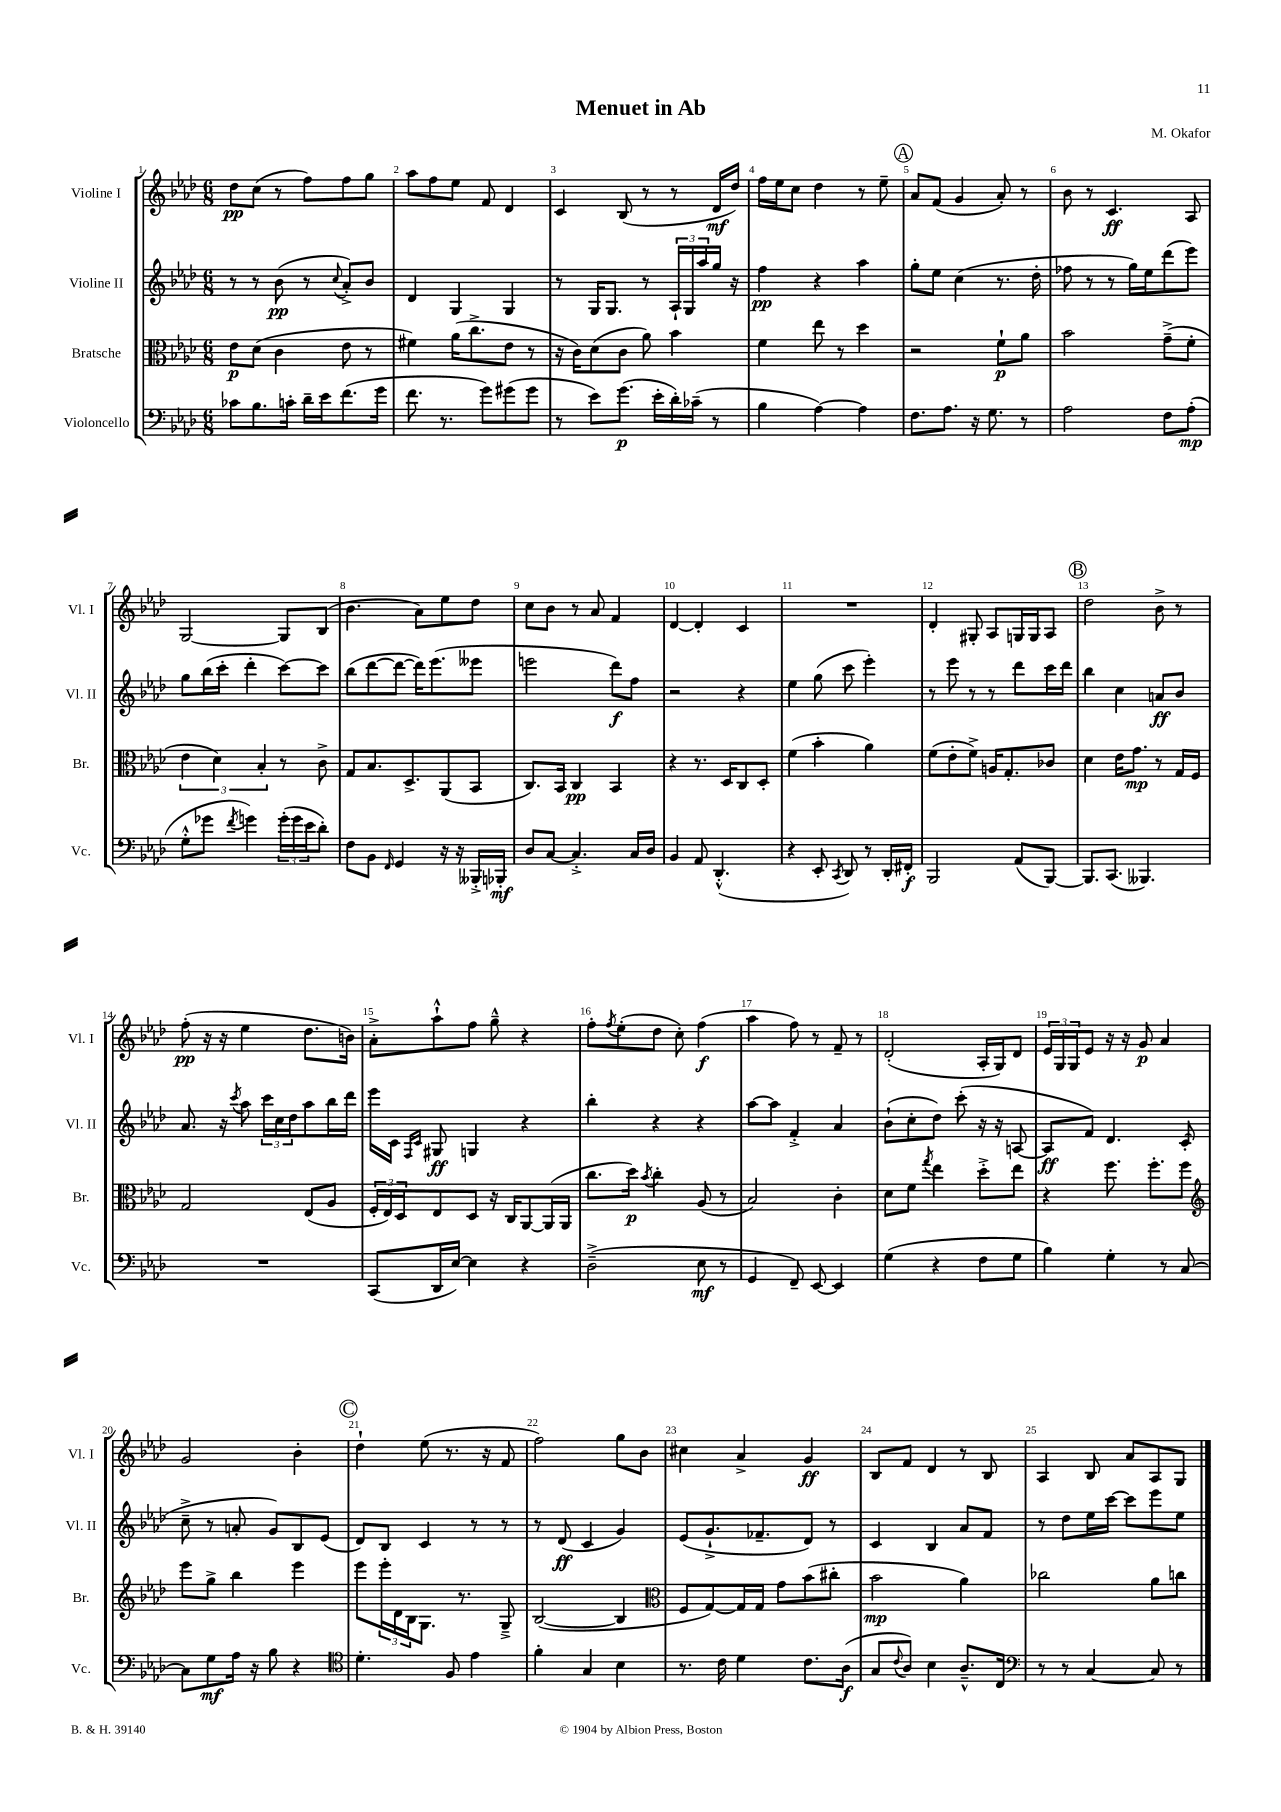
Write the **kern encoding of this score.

**kern	**dynam	**kern	**dynam	**kern	**dynam	**kern	**dynam
*part4	*part4	*part3	*part3	*part2	*part2	*part1	*part1
*staff4	*staff4	*staff3	*staff3	*staff2	*staff2	*staff1	*staff1
*I"Violoncello	*	*I"Bratsche	*	*I"Violine II	*	*I"Violine I	*
*I'Vc.	*	*I'Br.	*	*I'Vl. II	*	*I'Vl. I	*
*clefF4	*	*clefC3	*	*clefG2	*	*clefG2	*
*k[b-e-a-d-]	*	*k[b-e-a-d-]	*	*k[b-e-a-d-]	*	*k[b-e-a-d-]	*
*M6/8	*	*M6/8	*	*M6/8	*	*M6/8	*
=1	=1	=1	=1	=1	=1	=1	=1
8c-X\L	.	8e-\L	p	8r	.	8dd-\L	pp
8.B-\	.	(8d-\J	.	8r	.	(8cc\J	.
.	.	4c\	.	(8b-\	pp	8r	.
16cn'\Jk	.	.	.	.	.	.	.
16d-~\LL	.	.	.	8r	.	8ff\L)	.
16e-\J	.	.	.	.	.	.	.
.	.	.	.	8qqcc/	.	.	.
(8.f\	.	8e-\	.	8a-'^/L)	.	8ff\	.
.	.	8r	.	8b-/J	.	8gg\J	.
16g\Jk	.	.	.	.	.	.	.
=2	=2	=2	=2	=2	=2	=2	=2
8.f\	.	4f#X\)	.	4d-/	.	8aa-\L	.
.	.	.	.	.	.	8ff\	.
8.r	.	.	.	.	.	.	.
.	.	(16a-\KL	.	4G/	.	8ee-\J	.
.	.	8.cc^\	.	.	.	.	.
8g\L)	.	.	.	.	.	8f/	.
(8g#X\	.	8e-\J	.	4G/	.	4d-/	.
8g#\J	.	8r	.	.	.	.	.
=3	=3	=3	=3	=3	=3	=3	=3
8r	.	16r	.	8r	.	4c/	.
.	.	16c\KL)	.	.	.	.	.
8e-\L)	.	(8d-\	.	16G/KL	.	.	.
.	.	.	.	8.G/J	.	.	.
(8.g\J	p	8c\J	.	.	.	(8B-/	.
.	.	8a-\)	.	8r	.	8r	.
16e-'\LL	.	.	.	.	.	.	.
16d-'\)	.	4b-\	.	24A-`/LL	.	8r	.
.	.	.	.	24G/	.	.	.
(16c-X~\JJ	.	.	.	.	.	.	.
.	.	.	.	24aa-/	.	.	.
8r	.	.	.	16gg/JJ	.	16d-/LL	mf
.	.	.	.	16r	.	16dd-/JJ)	.
=4	=4	=4	=4	=4	=4	=4	=4
4B-\	.	4f\	.	4ff\	pp	16ff\LL	.
.	.	.	.	.	.	16ee-\J	.
.	.	.	.	.	.	8cc\J	.
[4A-\)	.	8ee-\	.	4r	.	4dd-\	.
.	.	8r	.	.	.	.	.
4A-\]	.	4dd-\	.	4aa-\	.	8r	.
.	.	.	.	.	.	8ee-~\	.
!!LO:REH:place=s1:t=A
=5	=5	=5	=5	=5	=5	=5	=5
8.F\L	.	2r	.	8gg'\L	.	8a-/L	.
.	.	.	.	8ee-\J	.	(8f/J	.
8.A-\J	.	.	.	.	.	.	.
.	.	.	.	(4cc\	.	4g/	.
16r	.	.	.	.	.	.	.
8.G\	.	.	.	.	.	.	.
.	.	8f`\L	p	8.r	.	8a-'/)	.
8r	.	8a-\J	.	.	.	8r	.
.	.	.	.	16dd-'\	.	.	.
=6	=6	=6	=6	=6	=6	=6	=6
2A-\	.	2b-\	.	8ff-X\	.	8b-\	.
.	.	.	.	8r	.	8r	.
.	.	.	.	8r	.	4.c/	ff
.	.	.	.	16gg\LL)	.	.	.
.	.	.	.	16ee-\J	.	.	.
8F\L	.	(8g~^\L	.	(8ddd-\	.	.	.
(8A-'\J	mp	8f'\J	.	8eee-\J)	.	8A-/	.
!!LO:LB:g=z
=7	=7	=7	=7	=7	=7	=7	=7
8G'^^\L	.	6e-\	.	8gg\L	.	[2G/	.
8g-X\J	.	.	.	(16bb-\L	.	.	.
.	.	6d-\)	.	.	.	.	.
.	.	.	.	16ccc'\JJ	.	.	.
8qf/	.	.	.	.	.	.	.
4gn\)	.	.	.	4ddd-'\	.	.	.
.	.	6B-'/	.	.	.	.	.
(24g'\LL	.	8r	.	[8ccc\L)	.	8G/L]	.
24g\	.	.	.	.	.	.	.
24e-\J	.	.	.	.	.	.	.
8d-'\J)	.	8c^\	.	8ccc\J]	.	(8B-/J	.
=8	=8	=8	=8	=8	=8	=8	=8
8F\L	.	8G/L	.	(8bb-\L	.	4.b-\	.
8BB-\J	.	8.B-/	.	[8ddd-\	.	.	.
16qqFF/	.	.	.	.	.	.	.
4GG/	.	.	.	8ddd-\J_	.	.	.
.	.	8.D-^/	.	.	.	.	.
.	.	.	.	16ddd-\KL])	.	8a-\L)	.
.	.	.	.	(8.eee-\	.	.	.
16r	.	(8AA-/	.	.	.	8ee-\	.
16r	.	.	.	.	.	.	.
16BBB--X'^/LL	.	8BB-/J	.	8eee--X\J	.	8dd-\J	.
16BBB-X'/JJ	mf	.	.	.	.	.	.
=9	=9	=9	=9	=9	=9	=9	=9
8D-/L	.	8.C/L)	.	2eeen\	.	8cc\L	.
[8C/J	.	.	.	.	.	8b-\J	.
.	.	16BB-/Jk	.	.	.	.	.
4.C'^/]	.	4C/	pp	.	.	8r	.
.	.	.	.	.	.	8a-/	.
.	.	4BB-/	.	8ddd-\L)	f	4f/	.
16C/LL	.	.	.	8ff\J	.	.	.
16D-/JJ	.	.	.	.	.	.	.
=10	=10	=10	=10	=10	=10	=10	=10
4BB-/	.	4r	.	2r	.	[4d-/	.
8AA-/	.	8.r	.	.	.	4d-'/]	.
(4.DD-'^^/	.	.	.	.	.	.	.
.	.	16D-/KL	.	.	.	.	.
.	.	8C/	.	4r	.	4c/	.
.	.	8D-'/J	.	.	.	.	.
=11	=11	=11	=11	=11	=11	=11	=11
4r	.	(4f\	.	4ee-\	.	2.r	.
8EE-'/	.	4b-'\	.	(8gg\	.	.	.
8qCC/	.	.	.	.	.	.	.
8DD-/)	.	.	.	8ccc\	.	.	.
8r	.	4a-\)	.	4eee-'\)	.	.	.
16DD-'/LL	.	.	.	.	.	.	.
16FF#X'/JJ	f	.	.	.	.	.	.
=12	=12	=12	=12	=12	=12	=12	=12
2BBB-/	.	(8f\L	.	8r	.	4d-'/	.
.	.	8e-'\	.	8eee-\	.	.	.
.	.	8f^\J)	.	8r	.	8G#X'/	.
.	.	16An/KL	.	8r	.	8A-/L	.
.	.	8.G'/	.	.	.	.	.
(8AA-/L	.	.	.	8ddd-\L	.	16Gn/L	.
.	.	.	.	.	.	16G/J	.
[8BBB-/J)	.	8c-X/J	.	16ccc\L	.	8A-/J	.
.	.	.	.	16ddd-\JJ	.	.	.
!!LO:REH:place=s1:t=B
=13	=13	=13	=13	=13	=13	=13	=13
8.BBB-/L]	.	4d-\	.	4bb-\	.	2dd-\	.
(8.CC/J	.	.	.	.	.	.	.
.	.	16e-\KL	.	4cc\	.	.	.
.	.	8.g\J	mp	.	.	.	.
4.BBB--X/)	.	.	.	.	.	.	.
.	.	8r	.	8an/L	ff	8b-^\	.
.	.	16G/LL	.	8b-/J	.	8r	.
.	.	16F/JJ	.	.	.	.	.
!!LO:LB:g=z
=14	=14	=14	=14	=14	=14	=14	=14
2.r	.	2G/	.	8.a-/	.	(8ff'\	pp
.	.	.	.	.	.	16r	.
.	.	.	.	16r	.	16r	.
.	.	.	.	8qccc/	.	.	.
.	.	.	.	8aa-\	.	4ee-\	.
.	.	.	.	24ccc\LL	.	.	.
.	.	.	.	24cc\	.	.	.
.	.	.	.	24dd-\J	.	.	.
.	.	(8E-/L	.	8aa-\	.	8.dd-\L	.
.	.	8A-/J	.	16bb-\L	.	.	.
.	.	.	.	16ddd-\JJ	.	16bn\Jk)	.
=15	=15	=15	=15	=15	=15	=15	=15
(8CC/L	.	24F'/LL	.	16eee-\LL	.	8a-'^\L	.
.	.	24E-/)	.	.	.	.	.
.	.	.	.	16c\JJ	.	.	.
.	.	24D-/J	.	.	.	.	.
.	.	.	.	16qqF/LL	.	.	.
.	.	.	.	16qqc/JJ	.	.	.
16DD-/L	.	8E-/	.	8G#X/	ff	8aa-`^^\	.
[16E-/JJ)	.	.	.	.	.	.	.
4E-\]	.	8D-/J	.	4Gn/	.	8ff\J	.
.	.	16r	.	.	.	8gg~^^\	.
.	.	16C/KL	.	.	.	.	.
4r	.	[8AA-/	.	4r	.	4r	.
.	.	(16AA-/L]	.	.	.	.	.
.	.	16AA-/JJ	.	.	.	.	.
=16	=16	=16	=16	=16	=16	=16	=16
(2D-~^\	.	8.cc\L	.	4bb-'\	.	8ff'\L	.
.	.	.	.	.	.	8qff/	.
.	.	.	.	.	.	(8ee-'\	.
.	.	16dd-\Jk)	p	.	.	.	.
.	.	8qb-/	.	.	.	.	.
.	.	4cc'\	.	4r	.	8dd-\J	.
.	.	.	.	.	.	8cc'\)	.
8E-\	mf	(8A-/	.	4r	.	(4ff\	f
8r	.	8r	.	.	.	.	.
=17	=17	=17	=17	=17	=17	=17	=17
4GG/	.	2B-/)	.	[8aa-\L	.	4aa-\	.
.	.	.	.	8aa-\J]	.	.	.
8FF~/)	.	.	.	4f'^/	.	8ff\)	.
[8EE-/	.	.	.	.	.	8r	.
4EE-/]	.	4c'\	.	4a-/	.	8f~/	.
.	.	.	.	.	.	8r	.
=18	=18	=18	=18	=18	=18	=18	=18
(4G\	.	8d-\L	.	(8b-`\L	.	(2d-'/	.
.	.	8f\J	.	8cc'\	.	.	.
.	.	8qgg/	.	.	.	.	.
4r	.	4ee-\	.	8dd-\J)	.	.	.
.	.	.	.	(8ccc'\	.	.	.
8F\L	.	8dd-'^\L	.	16r	.	16A-'/LL	.
.	.	.	.	16r	.	16G/J)	.
8G\J	.	8ee-\J	.	[8An/	.	8d-/J	.
=19	=19	=19	=19	=19	=19	=19	=19
4B-\)	.	4r	.	8A/L]	ff	24e-/LL	.
.	.	.	.	.	.	24G/	.
.	.	.	.	.	.	24G/J	.
.	.	.	.	8f/J)	.	8e-/J	.
4G'\	.	8.ff\	.	4.d-/	.	16r	.
.	.	.	.	.	.	16r	.
.	.	.	.	.	.	8g/	p
.	.	8.ff'\L	.	.	.	.	.
8r	.	.	.	.	.	4a-/	.
[8C/	.	8ff\J	.	(8c'/	.	.	.
!!LO:LB:g=z
=20	=20	=20	=20	=20	=20	=20	=20
*	*	*clefG2	*	*	*	*	*
8C\L]	.	8eee-\L	.	8cc~^\	.	2g/	.
8G\	mf	8gg^\J	.	8r	.	.	.
16A-\Jk	.	4bb-\	.	8an'/	.	.	.
16r	.	.	.	.	.	.	.
8B-\	.	.	.	8g/L)	.	.	.
4r	.	4eee-\	.	8B-/	.	4b-'\	.
.	.	.	.	(8e-/J	.	.	.
!!LO:REH:place=s1:t=C
=21	=21	=21	=21	=21	=21	=21	=21
*clefC4	*	*	*	*	*	*	*
4.d-'\	.	8eee-\L	.	8d-/L)	.	4dd-`\	.
.	.	24eee-'\L	.	8B-/J	.	.	.
.	.	24d-\	.	.	.	.	.
.	.	24B-\J	.	.	.	.	.
.	.	8.G\J	.	4c/	.	(8ee-\	.
8F/	.	.	.	.	.	8.r	.
.	.	8.r	.	.	.	.	.
4e-\	.	.	.	8r	.	.	.
.	.	.	.	.	.	16r	.
.	.	8G~^/	.	8r	.	8f/	.
=22	=22	=22	=22	=22	=22	=22	=22
4f'\	.	([2B-/	.	8r	.	2ff\)	.
.	.	.	.	(8d-/	ff	.	.
4G/	.	.	.	4c/	.	.	.
4B-\	.	4B-/]	.	4g/)	.	8gg\L	.
.	.	.	.	.	.	8b-\J	.
=23	=23	=23	=23	=23	=23	=23	=23
*	*	*clefC3	*	*	*	*	*
8.r	.	8F/L	.	(8e-/L	.	4cc#X\	.
.	.	[8G/)	.	8.g`^/	.	.	.
16c\	.	.	.	.	.	.	.
4d-\	.	16G/L]	.	.	.	4a-^/	.
.	.	16G/JJ	.	8.f-X~/	.	.	.
.	.	8g\L	.	.	.	.	.
8.c\L	.	(8b-\	.	8d-/J)	.	4g/	ff
.	.	8cc#X'\J	.	8r	.	.	.
(16A-\Jk	f	.	.	.	.	.	.
=24	=24	=24	=24	=24	=24	=24	=24
8G/L	.	2b-\	mp	4c/	.	8B-/L	.
8qqc/	.	.	.	.	.	.	.
8A-/J)	.	.	.	.	.	8f/J	.
4B-\	.	.	.	4B-/	.	4d-/	.
8.A-~^^/L	.	4a-\)	.	8a-/L	.	8r	.
.	.	.	.	8f/J	.	8B-/	.
16C/Jk	.	.	.	.	.	.	.
=25	=25	=25	=25	=25	=25	=25	=25
*clefF4	*	*	*	*	*	*	*
8r	.	2cc-X\	.	8r	.	4A-/	.
8r	.	.	.	8dd-\L	.	.	.
[4C/	.	.	.	16ee-\L	.	8B-/	.
.	.	.	.	[16ccc\JJ	.	.	.
.	.	.	.	8ccc\L]	.	8a-/L	.
8C/]	.	8a-\L	.	8eee-\	.	8A-/	.
8r	.	8ccn\J	.	8ee-\J	.	8G/J	.
==	==	==	==	==	==	==	==
*-	*-	*-	*-	*-	*-	*-	*-
